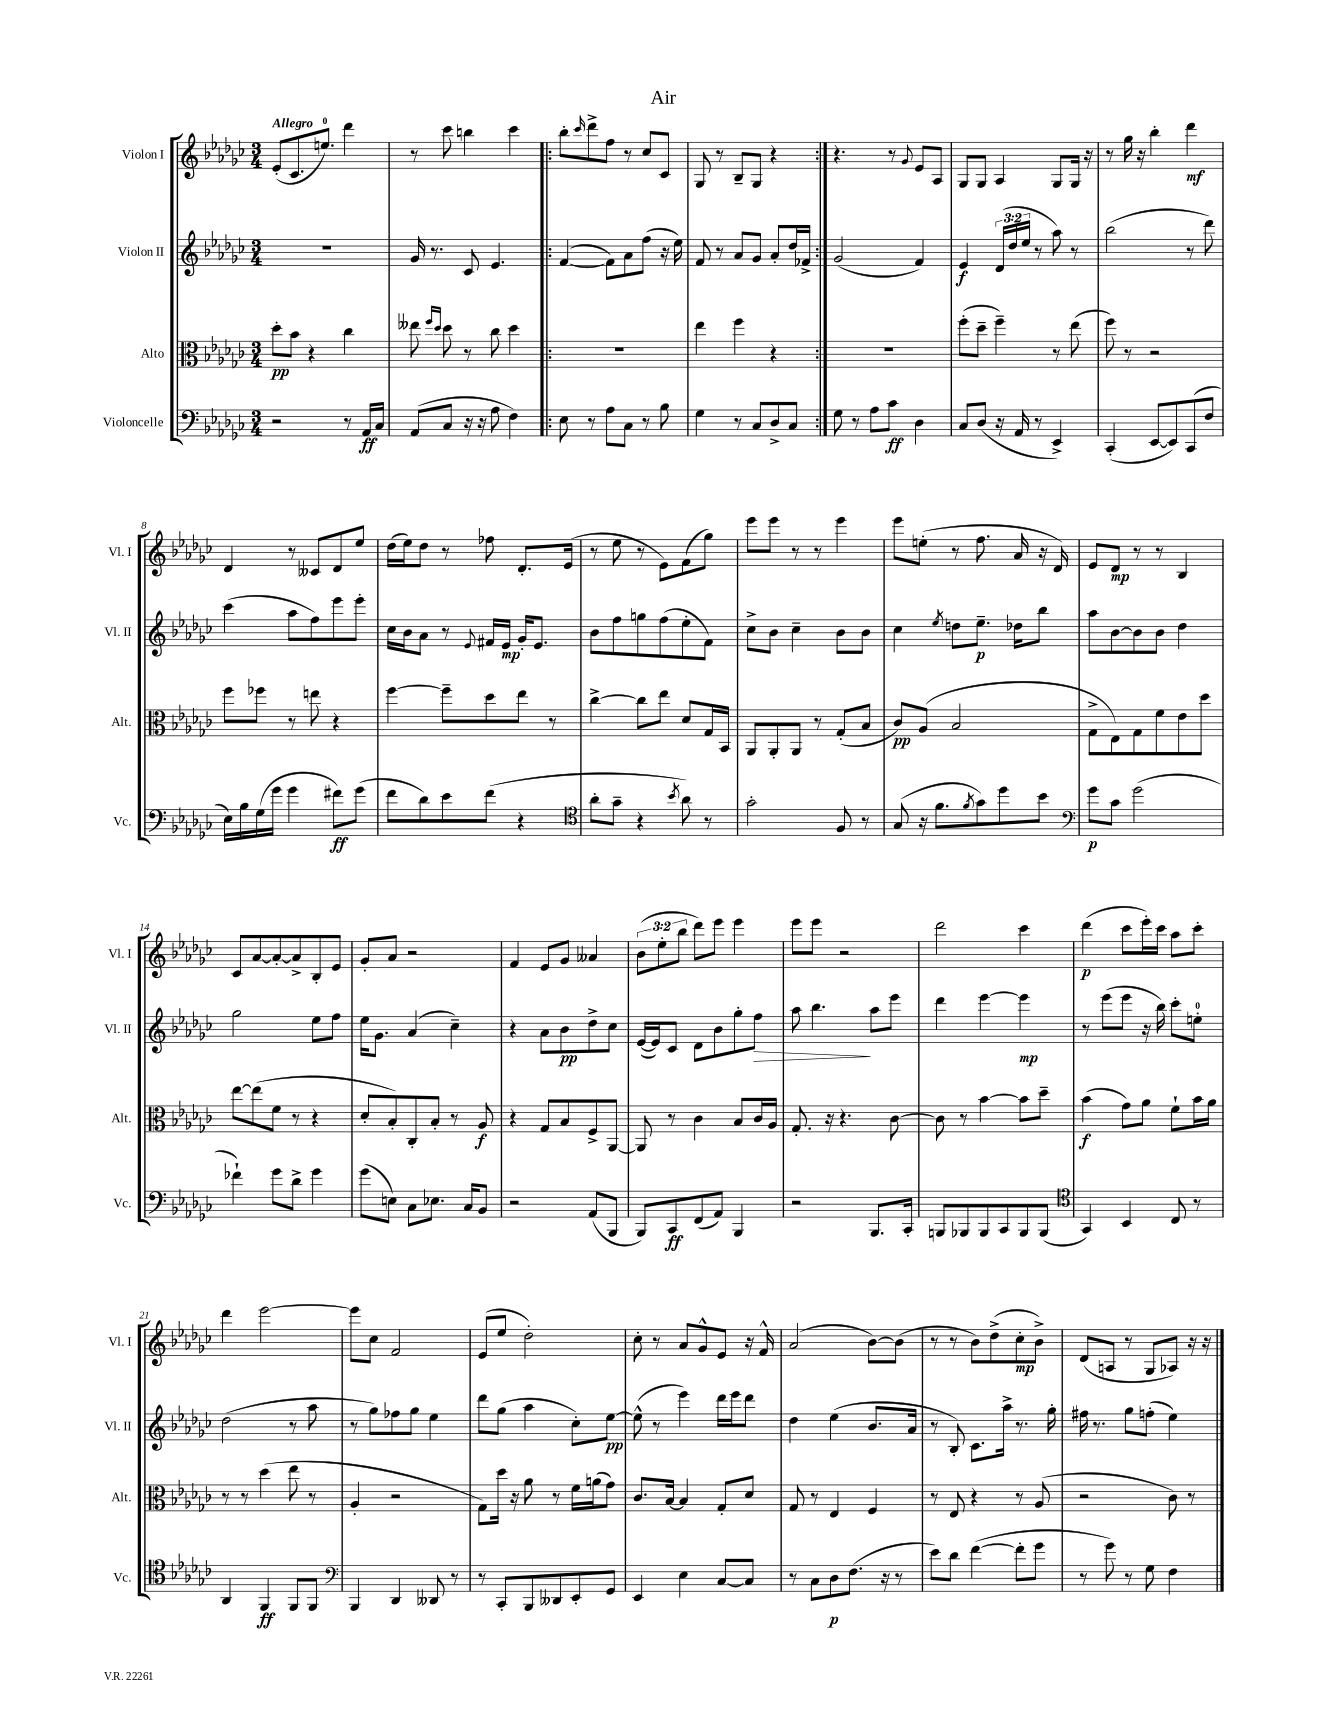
\header { title = "Air" }
<<
\new StaffGroup <<
\new Staff = "s0" \with { instrumentName = "Violon I" shortInstrumentName = "Vl. I" } {
    \clef treble \key ges \major \numericTimeSignature \time 3/4 \override Staff.TupletNumber.text = #tuplet-number::calc-fraction-text \tempo "Allegro"
    ees'8-.( ces'8. e''8.-0) des'''4 |
    r8 ces'''8 b''4 ces'''4 |
    \repeat volta 2 { bes''8-. \grace { ces'''16 } des'''8-> f''8 r8 ces''8 ces'8 |
    ges8 r8 bes8-- ges8 r4 | }
    r4. r8 \appoggiatura { ges'8 } ees'8 aes8 |
    ges8 ges8 aes4 ges8 ges16 r16 |
    r8 ges''16 r16 bes''4-. des'''4\mf |
    des'4 r8 ceses'8 des'8 ees''8 |
    des''16( ees''16) des''8 r8 fes''8 des'8.-. ees'16( |
    r8 ees''8 r8 ees'8) f'8( ges''8) |
    ees'''8 ees'''8 r8 r8 ees'''4 |
    ees'''8 e''8-.( r8 f''8. aes'16 r16 des'16) |
    ees'8 des'8\mp r8 r8 bes4 |
    ces'8 aes'8~ aes'8~-. aes'8-> bes8-. ees'8 |
    ges'8-. aes'8 r2 |
    f'4 ees'8 ges'8 aeses'4 |
    \tuplet 3/2 { bes'8( ees''8-. bes''8 } des'''8) ees'''8 ees'''4 |
    ees'''8 ees'''8 r2 |
    des'''2 ces'''4 |
    des'''4\p( ces'''8 ees'''16-.) ces'''16 aes''8 ces'''8-. |
    des'''4 ees'''2~ |
    ees'''8 ces''8 f'2 |
    ees'8( ees''8 des''2-.) |
    ces''8-. r8 aes'8 ges'8-^ ees'8 r16 f'16-^ |
    aes'2( bes'8~) bes'8( |
    r8 r8 bes'8) des''8->( ces''8-.\mp bes'8->) |
    des'8( a8 r8 ges8 aes8) r16 r16 \bar "|." |
}
\new Staff = "s1" \with { instrumentName = "Violon II" shortInstrumentName = "Vl. II" } {
    \clef treble \key ges \major \numericTimeSignature \time 3/4 \override Staff.TupletNumber.text = #tuplet-number::calc-fraction-text
    R2. |
    ges'16 r8. ces'8 ees'4. |
    \repeat volta 2 { f'4~( f'8) aes'8 f''8( r16 ees''16) |
    f'8 r8 aes'8 ges'8 aes'8-. des''16 fes'16-> | }
    ges'2( f'4) |
    ees'4\f \tuplet 3/2 { des'16( des''16 ees''16 } r8 aes''8) r8 |
    bes''2( r8 des'''8) |
    ces'''4( aes''8 f''8) ees'''8 ees'''8-. |
    ces''16 bes'16 aes'8 r8 \appoggiatura { ees'8 } fis'16 ees'16\mp ges'16-. ees'8. |
    bes'8 f''8 g''8 f''8( ees''8-. f'8) |
    ces''8-> bes'8 ces''4-- bes'8 bes'8 |
    ces''4 \acciaccatura { ees''8 } d''8 ees''8.--\p des''16 bes''8 |
    aes''8 bes'8~ bes'8 bes'8 des''4 |
    ges''2 ees''8 f''8 |
    ees''16 ges'8. aes'4( ces''4--) |
    r4 aes'8 bes'8\pp des''8-> ces''8 |
    ees'16~( ees'16) ces'8 des'8 bes'8 ges''8-. f''8\> |
    aes''8 bes''4.\! aes''8 ees'''8 |
    des'''4 ees'''4~ ees'''4\mp |
    r8 ees'''8( ees'''8 r16 bes''16) ces'''8-. e''8-0-. |
    des''2( r8 aes''8 |
    r8 ges''8) fes''8 ges''8 ees''4 |
    des'''8 ges''8( aes''4 ces''8-.) ees''8~\pp |
    ees''8-^( r8 ees'''4) des'''16 ees'''16 des'''8 |
    des''4 ees''4( bes'8. aes'16 |
    r8 bes8-.) ces'8. aes''16-> r8. ges''16-. |
    fis''16 r8. ges''8 f''8-.( ees''4) \bar "|." |
}
\new Staff = "s2" \with { instrumentName = "Alto" shortInstrumentName = "Alt." } {
    \clef alto \key ges \major \numericTimeSignature \time 3/4
    des''8-.\pp bes'8 r4 ces''4 |
    eeses''8 \grace { f''16 des''16 } des''8 r8 ces''8 des''4 |
    \repeat volta 2 { R2. |
    ees''4 f''4 r4 | }
    R2. |
    f''8-.( des''8-- f''4--) r8 ees''8( |
    f''8) r8 r2 |
    f''8 fes''8 r8 e''8 r4 |
    f''4~ f''8-- des''8 ees''8 r8 |
    ces''4~-> ces''8 ees''8 des'8 ges16 bes,16 |
    aes,8 aes,8-. aes,8 r8 ges8-.( bes8 |
    ces'8\pp) aes8( bes2 |
    ges8-> ees8) ges8 f'8 ees'8 des''8 |
    ees''8~ ees''8( f'8 r8 r4 |
    des'8-. bes8-.) ces8-. bes8-. r8 aes8\f |
    r4 ges8 bes8 f8-> aes,8~ |
    aes,8 r8 ces'4 bes8 ces'16 aes16 |
    ges8.-. r16 r4. ces'8~ |
    ces'8 r8 bes'4~ bes'8 des''8-- |
    bes'4\f( ges'8) aes'8 f'8-! bes'16 aes'16 |
    r8 r8 des''4( ees''8 r8 |
    aes4-. r2 |
    ges8) des''16 r16 aes'8 r8 f'16 a'16( ges'8) |
    ces'8. bes16~ bes4 ges8-. des'8 |
    ges8 r8 ees4 f4 |
    r8 ees8 r4 r8 aes8( |
    r2 ces'8) r8 \bar "|." |
}
\new Staff = "s3" \with { instrumentName = "Violoncelle" shortInstrumentName = "Vc." } {
    \clef bass \key ges \major \numericTimeSignature \time 3/4
    r2 r8 aes,16\ff ces16 |
    aes,8( ces8 r16 r16 aes8 f4) |
    \repeat volta 2 { ees8 r8 aes8 ces8 r8 bes8 |
    ges4 r8 ces8 des8-> ces8 | }
    ges8 r8 aes8 ces'8\ff des4 |
    ces8 des8( r16 aes,16 r8 ees,4->) |
    ces,4-.( ees,8~ ees,8) ces,8( f8 |
    ees16) bes16 ges16( ges'16 ges'4 fis'8\ff) ges'8( |
    f'8 des'8) ees'8 f'8( r4 |
    \clef tenor aes'8-. ges'8-- r4 \acciaccatura { bes'8 } aes'8) r8 |
    ges'2-. f8 r8 |
    ges8( r16 f'8. \acciaccatura { f'8 } ges'8) des''8 bes'8 |
    \clef bass ges'8\p ces'8 ges'2( |
    fes'4-!) ges'8 des'8-> ges'4 |
    ges'8( e8) ces8 ees8. ces16 bes,8 |
    r2 aes,8( bes,,8 |
    bes,,8) ces,8\ff f,8( aes,8) bes,,4 |
    r2 bes,,8. ces,16-. |
    b,,8 bes,,8 bes,,8 ces,8 bes,,8 bes,,8( |
    \clef tenor ges,4) bes,4 ces8 r8 |
    aes,4 f,4\ff f,8 f,8 |
    \clef bass bes,,4 des,4 deses,8 r8 |
    r8 ces,8-. bes,,8 deses,8 ees,8-. ges,8 |
    ees,4 ees4 ces8~ ces8 |
    r8 ces8 des8\p f8.( r16 r8 |
    ees'8) des'8 f'4~( f'8-. ges'8 |
    r8 ges'8) r8 ges8 f4 \bar "|." |
}
>>
>>
